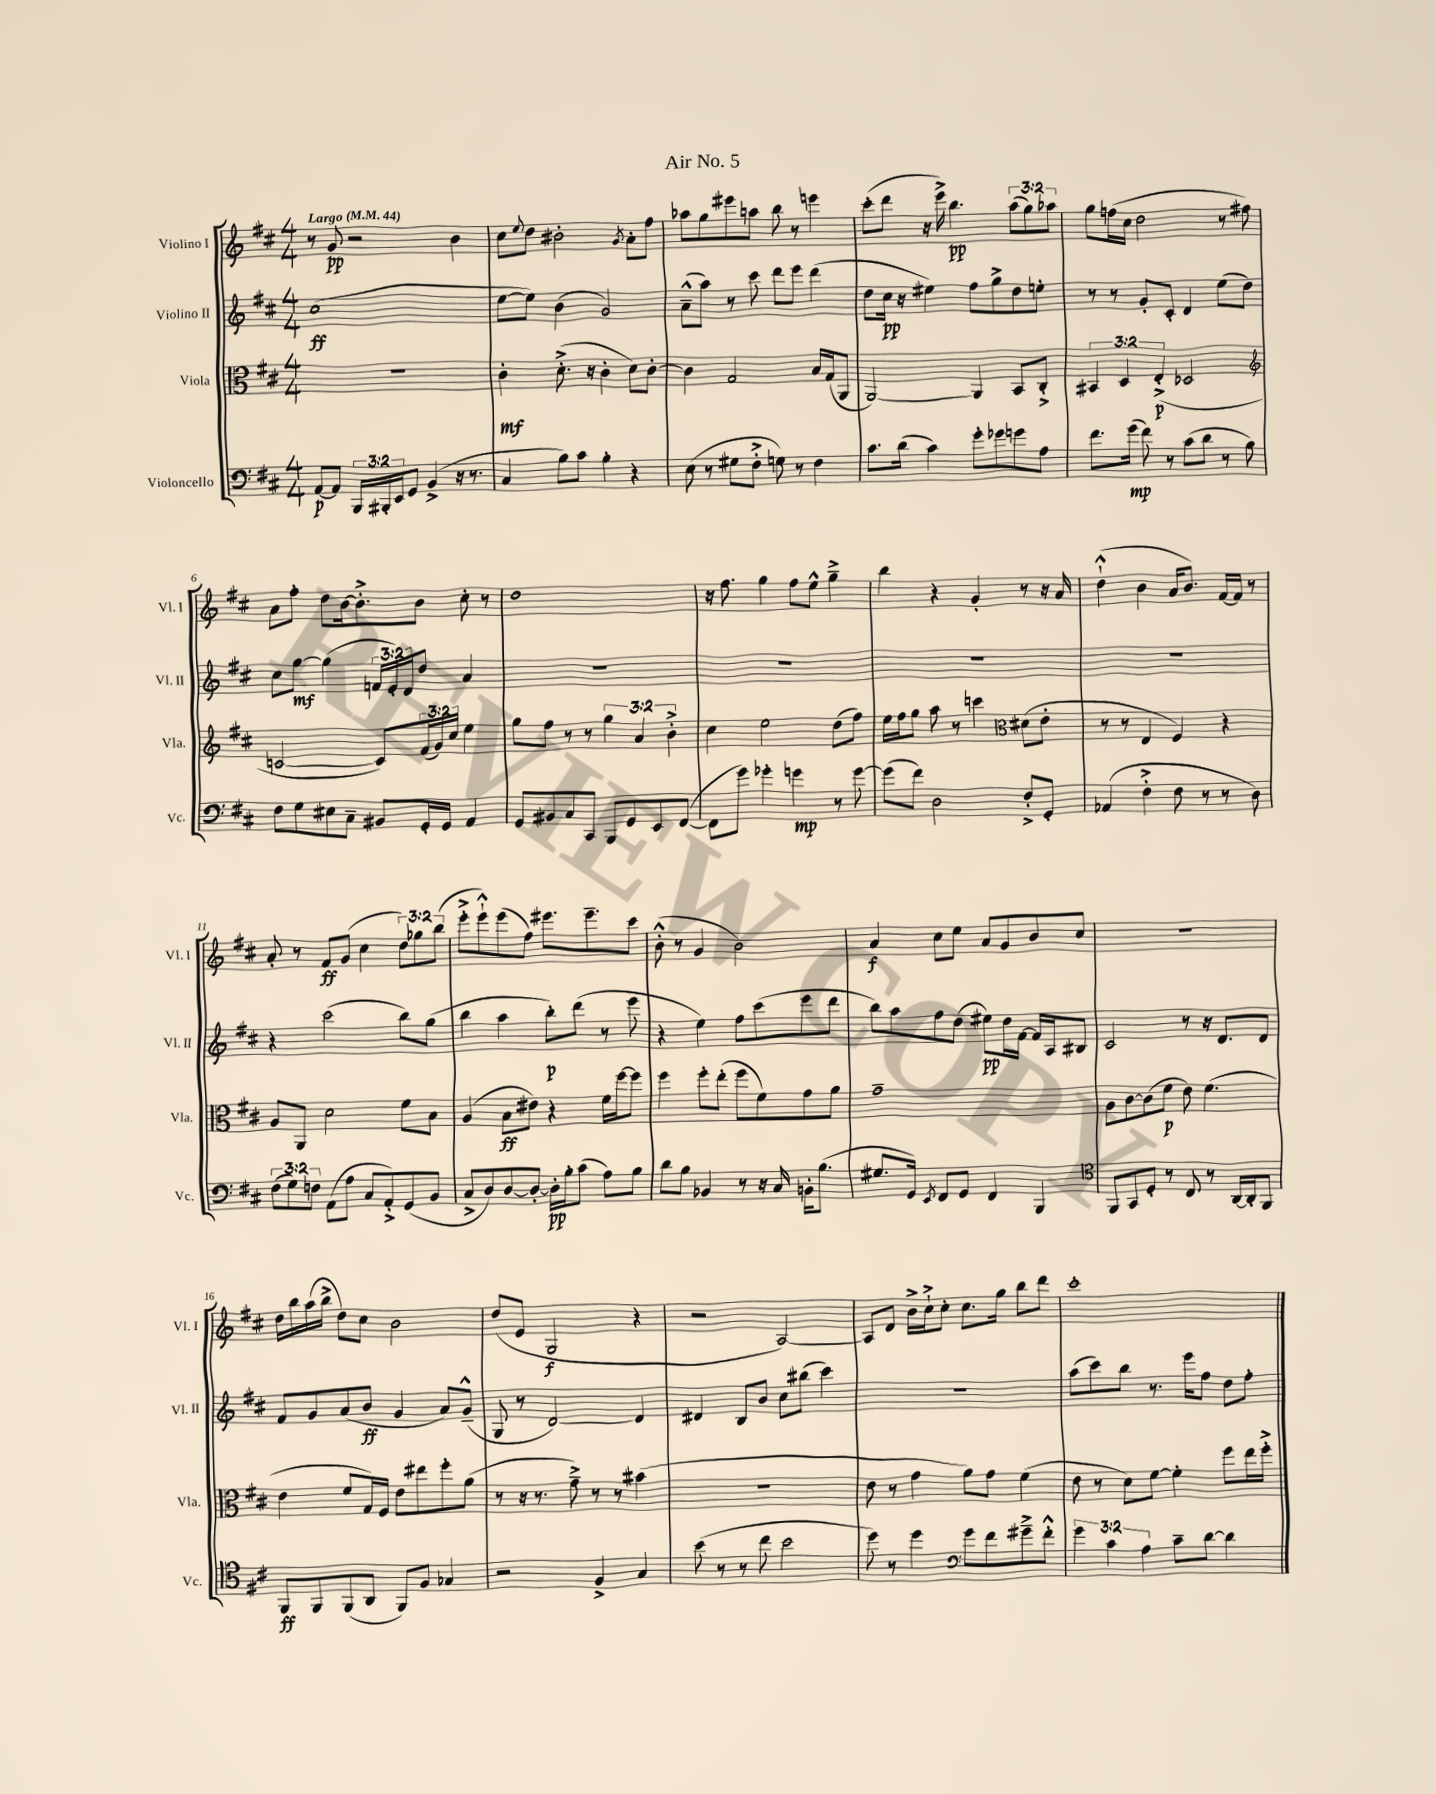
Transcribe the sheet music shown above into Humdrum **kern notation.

**kern	**kern	**kern	**kern
*staff4	*staff3	*staff2	*staff1
*clefF4	*clefC3	*clefG2	*clefG2
*k[f#c#]	*k[f#c#]	*k[f#c#]	*k[f#c#]
*M4/4	*M4/4	*M4/4	*M4/4
*MM44	*MM44	*MM44	*MM44
[8AA	1r	(1cc#	8r
8AA]	.	.	8g
24BBB	.	.	2r
24BBB#'	.	.	.
24EE	.	.	.
8GG	.	.	.
(4BB^	.	.	.
16r	.	.	4b
8.r	.	.	.
=	=	=	=
4C#	4c#'	[8ee	8cc#
.	.	.	8qqee
.	.	8ee])	8dd
8B)	(8.d'^	(4b	2b#'
8c#	.	.	.
.	16r	.	.
4B'	4c#'	2g)	.
.	.	.	8qg
4r	8d)	.	8a'
.	[8c#'	.	8ff#
=	=	=	=
(8E	4c#]	(8a~^^	8aa-
8r	.	8aa)	8gg
8G#	2G	8r	8eee#
8F#'^	.	8ccc#	8aa
8G)	.	8ddd	8bb
8r	.	8eee	8r
4F#	16B	(4ddd	4eee
.	(16G	.	.
.	8AA	.	.
=	=	=	=
8.c#	[2AA)	8dd	(8ccc#'
.	.	16cc#	8ddd
(16d	.	16r	.
4c#)	.	4ee#)	16r
.	.	.	16eee^)
.	.	.	4.bb
8g'	4AA]	8ff#	.
8g-	.	8gg^	.
8g	8BB	8dd	(12aa
.	.	.	12gg)
8A	8C#'^	8ee'	.
.	.	.	12aa-
=	=	=	=
8.f#	6BB#	8r	8gg
.	.	8r	(16ff
.	6D	.	.
(16g	.	.	16cc#
8f#)	.	8g'	2dd
.	(6E'^	.	.
8r	.	8c#'	.
(8c#	2D-	4d	.
8d	.	.	.
8r	.	(8ee	8r
8B)	.	8dd)	8ff#)
=	=	=	=
*	*clefG2	*	*
8F#	[2c	8cc#	8a
8G	.	[8gg	8ff#'
8E#	.	(4gg]	8dd
8C#~	.	.	[16b
.	.	.	8.b'^]
8BB#	8c])	24f	.
.	.	24e')	.
.	.	24d	.
16GG'	(24f#	8dd	8b
.	24g)	.	.
16GG	.	.	.
.	24cc#	.	.
4AA	4ee	4a	8cc#'
.	.	.	8r
=	=	=	=
8GG	8gg	1r	1dd
8BB#	8ff#	.	.
8C#	8r	.	.
8CC#	8r	.	.
8BBB	6gg	.	.
8GG	.	.	.
.	6a	.	.
8EE	.	.	.
.	6b'^	.	.
([8FF#	.	.	.
=	=	=	=
8FF#]	4cc#	1r	16r
.	.	.	8.ff#
8g)	.	.	.
4g-'	2ee	.	4gg
4g	.	.	8ff#
.	.	.	8ee^^
8r	(8dd	.	4gg~^
[8g	8ff#)	.	.
=	=	=	=
(8g]	16ee	1r	4bb
.	16ff#	.	.
8f#)	8gg	.	.
2D	8aa	.	4r
.	8r	.	.
.	4ccc	.	4g'
*	*clefC3	*	*
8F#'^	(8d#	.	8r
8GG'	8e'	.	16r
.	.	.	16a
=	=	=	=
(4AA-	8r	1r	(4dd`^^
.	8r	.	.
4F#'^	4E	.	4b
8F#	4F#)	.	16a
.	.	.	8.b)
8r	.	.	.
8r	4r	.	[16f#
.	.	.	16f#]
8D)	.	.	8r
=	=	=	=
(12F#	8A	4r	8a'
12G)	.	.	.
.	8AA	.	8r
12F	.	.	.
(8AA	2d	(2ccc#	8f#
8A	.	.	(8g
8C#	.	.	4cc#
8AA'^)	.	.	.
(8GG	8f#	8bb)	12dd)
.	.	.	12gg-
8BB	8B	(8gg	.
.	.	.	(12bb
=	=	=	=
8C#^	(4A	4bb	8eee'^
8D)	.	.	8eee`^^)
[8D	8B	4aa	(8eee
8D'_	8e#)	.	8ff#)
16D']	4r	8bb')	8.eee#
16B'	.	.	.
(8c#	.	(8ddd	.
.	.	.	8.eee#~
8A)	16f#	8r	.
.	[16ff#	.	.
8B	8ff#]	8eee	8ccc#
=	=	=	=
8d	4ff#	4r	(8b'^^
8B	.	.	8r
4BB-	8ff#'	4ee)	4g
.	(8ee'	.	.
8r	8ff#	8ff#	2b)
16r	8f#)	(8ccc#	.
16C#	.	.	.
16BB'	8g	8eee	.
(8.B	.	.	.
.	8a	8ddd	.
=	=	=	=
8.G#	1g~	8bb)	4a
.	.	8aa	.
16GG)	.	.	.
8qEE	.	.	.
8FF#	.	8ff#	8cc#
8GG	.	(8dd	8ee
4FF#	.	8ee#)	8a
.	.	16dd	8g
.	.	[16f#	.
4BBB	.	16f#]	8b
.	.	16A	.
.	.	8B#	8cc#
=	=	=	=
*clefC4	*	*	*
8FF#	8A	2c#	1r
8GG	[8c#	.	.
8D'	(8c#]	.	.
8r	8f#	.	.
8C#	8e)	8r	.
8r	(4.f#	16r	.
.	.	8.d	.
[16AA	.	.	.
16AA']	.	.	.
8FF#	.	8d	.
=	=	=	=
8FF#	4e	8f#	16dd
.	.	.	16bb
8FF#	.	8g	(16aa
.	.	.	16bb^
(8FF#	8f#	(8a	8dd)
8AA	16G)	8b	8cc#
.	16F#	.	.
8FF#)	8e	4g	2b
8F#	8ee#	.	.
4G-	8ff#'	8a)	.
.	(8a	(8g~^^	.
=	=	=	=
2r	8r	8G	(8dd
.	16r	8r	8e
.	8.r	.	.
.	.	[2d)	2G
.	8g~^)	.	.
4F#^	8r	.	.
.	8r	.	.
4G	(4b#	4d]	4r
=	=	=	=
(8b	1r	4d#	2r
8r	.	.	.
8r	.	8B	.
8cc#	.	8b	.
2b	.	8cc#	[2A)
.	.	(8bb#	.
.	.	4ccc#)	.
=	=	=	=
8dd)	8e	1r	8A]
8r	8r	.	8d
4dd	4g	.	16b^
.	.	.	16cc#`^
.	.	.	8cc#'
*clefF4	*	*	*
8g	8a)	.	8.cc#
8f#	8g	.	.
.	.	.	16gg
8g#~^	(4f#	.	8bb
8f#'^^	.	.	8ddd
=	=	=	=
6g	8e	(8aa	1ccc#'
.	8r	8ccc#)	.
6c#	.	.	.
.	8d)	8bb	.
6A	.	.	.
.	[8f#	8.r	.
8c#~	4f#']	.	.
.	.	16eee	.
[8d	.	8ff#	.
4d]	8ff#	8dd	.
.	16ee	8ff#'	.
.	16ff#'^	.	.
==	==	==	==
*-	*-	*-	*-
